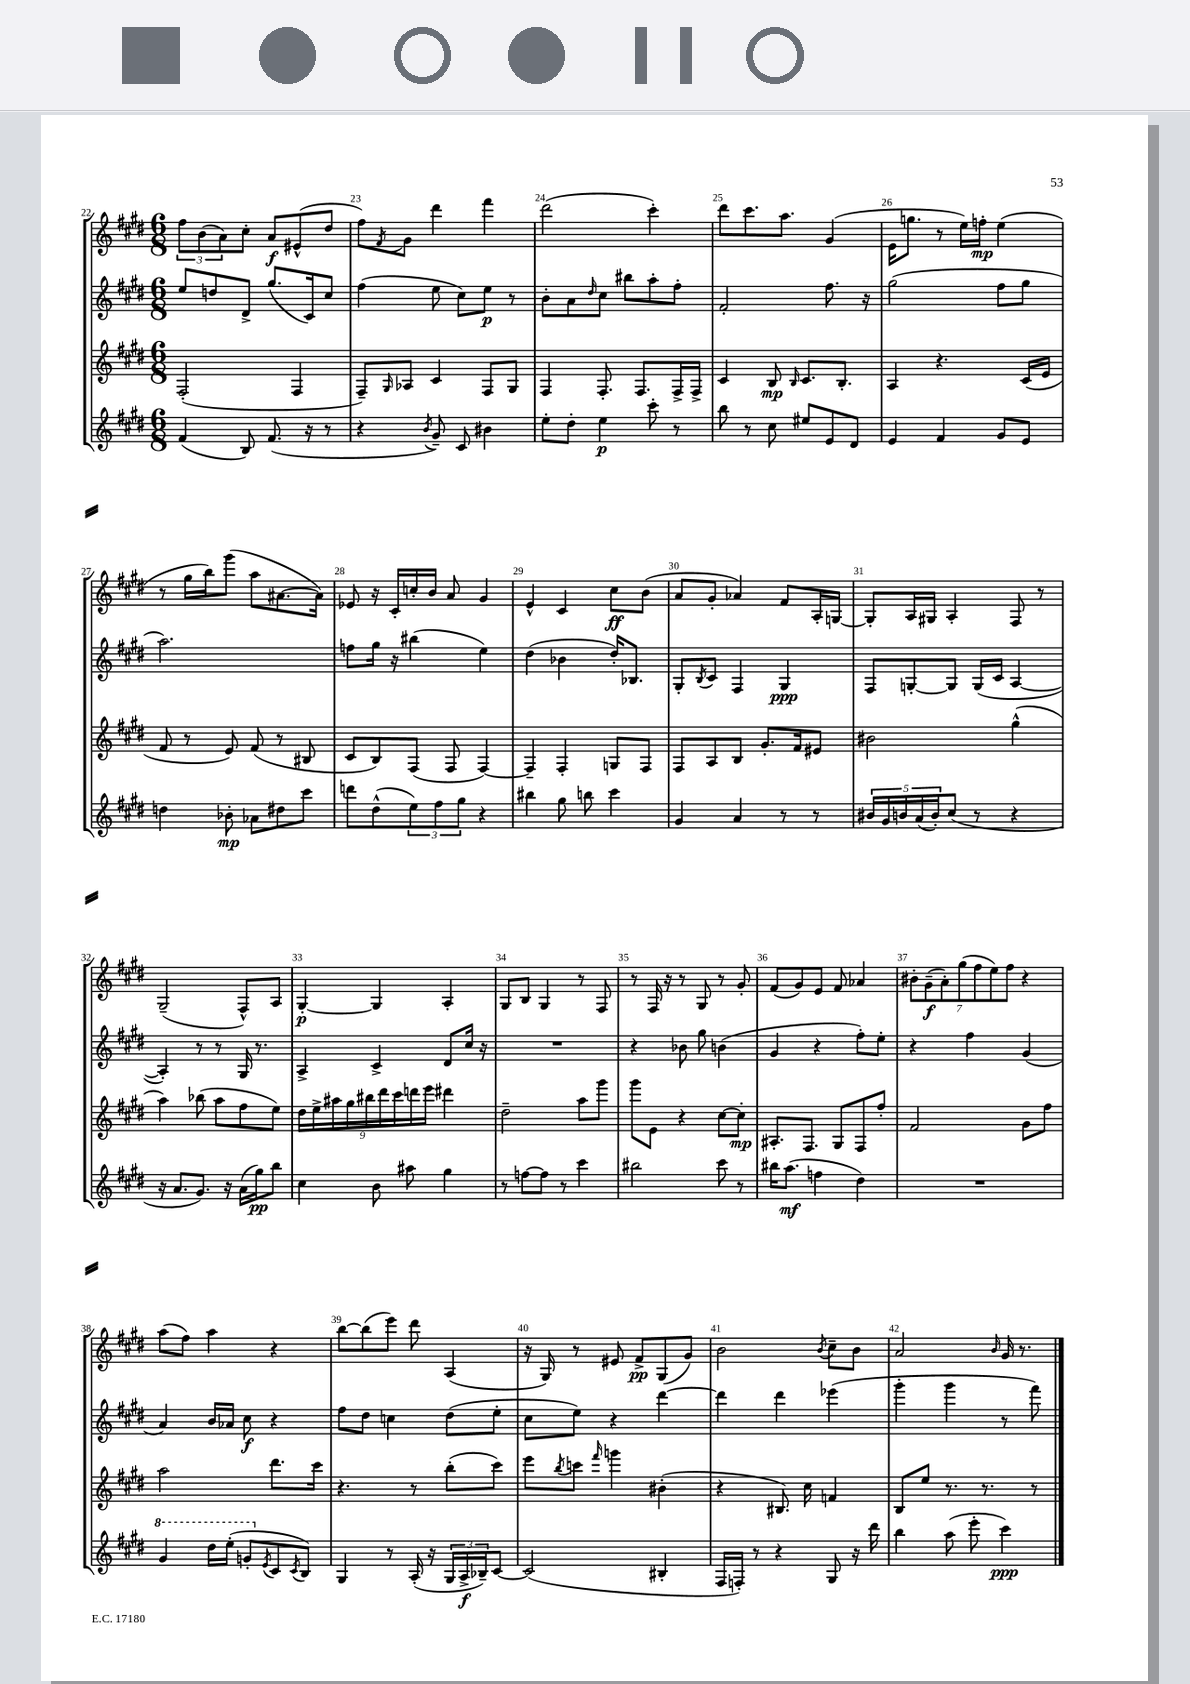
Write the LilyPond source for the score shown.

<<
\new StaffGroup <<
\new Staff = "s0" {
    \clef treble \key e \major \numericTimeSignature \time 6/8
    \tuplet 3/2 { fis''8 b'8( a'8) } cis''8-. a'8\f eis'8-^( dis''8 |
    fis''8) \acciaccatura { fis'8 } gis'8 dis'''4 fis'''4 |
    dis'''2( cis'''4-.) |
    dis'''8 cis'''8. a''8. gis'4( |
    e'16 g''8. r8 e''16) f''16-.\mp e''4( |
    r8 gis''16 b''16) gis'''8( a''8 ais'8.~ ais'16) |
    ees'8 r16 cis'16-. c''16-. b'16 a'8 gis'4 |
    e'4-^ cis'4 cis''8\ff b'8( |
    a'8 gis'8-. aes'4) fis'8 a16-. g16~ |
    g8-. a16 gis16 a4-. fis8 r8 |
    gis2--( fis8-^) a8 |
    gis4~-.\p gis4 a4-. |
    gis8 b8 gis4 r8 fis8 |
    r8 fis16 r16 r8 gis8 r8 gis'8-. |
    fis'8( gis'8) e'8 fis'8 aes'4 |
    \tuplet 7/4 { bis'8-. gis'8--\f( a'8-.) gis''8( fis''8 e''8) fis''8 } r4 |
    a''8( fis''8) a''4 r4 |
    b''8~ b''8( e'''8) dis'''8 a4( |
    r16 gis16) r8 eis'8 fis'8->\pp gis8( gis'8) |
    b'2 \acciaccatura { b'8 } cis''8-- b'8 |
    a'2 \grace { b'16 } gis'16 r8. \bar "|." |
}
\new Staff = "s1" {
    \clef treble \key e \major \numericTimeSignature \time 6/8
    e''8 d''8 dis'8-> gis''8.( cis'16) cis''8 |
    fis''4( e''8 cis''8) e''8\p r8 |
    b'8-. a'8 \grace { dis''16 } cis''8 bis''8 a''8-. fis''8-. |
    fis'2-. fis''8. r16 |
    gis''2( fis''8 gis''8 |
    a''2.) |
    f''8 gis''16 r16 bis''4( e''4) |
    dis''4( bes'4 dis''16-.) bes8. |
    gis8-. \acciaccatura { b8 } cis'8 fis4 gis4\ppp |
    fis8 g8~-. g8 g16( cis'16 a4~ |
    a4-.) r8 r8 gis16 r8. |
    a4-> cis'4-> dis'8 cis''16 r16 |
    R2. |
    r4 bes'8 gis''8 b'4( |
    gis'4 r4 fis''8-.) e''8-. |
    r4 fis''4 gis'4( |
    a'4) b'16 aes'16 cis''8\f r4 |
    fis''8 dis''8 c''4 dis''8( e''8-. |
    cis''8 e''8) r4 dis'''4~ |
    dis'''4 dis'''4 ees'''4( |
    gis'''4-. gis'''4 r8 fis'''8) \bar "|." |
}
\new Staff = "s2" {
    \clef treble \key e \major \numericTimeSignature \time 6/8
    fis2-.( fis4 |
    fis8--) \grace { gis16 } aes8 cis'4 fis8 gis8 |
    fis4 fis8.-. fis8. fis16-> fis16-> |
    cis'4 b8\mp \grace { b16 } cis'8. b8.-. |
    a4 r4. cis'16( e'16 |
    fis'8 r8 e'8) fis'8( r8 bis8 |
    cis'8 b8) fis8( fis8 fis4~) |
    fis4-- fis4-. g8 fis8 |
    fis8 a8 b8 gis'8.-. fis'16 eis'8 |
    bis'2 gis''4-^( |
    a''4) bes''8( a''8 fis''8 e''8) |
    \tuplet 9/8 { dis''16 e''16-> ais''16 gis''16 bis''16 dis'''16 cis'''16 d'''16 e'''16 } dis'''4 |
    dis''2-- a''8 gis'''8 |
    gis'''8 e'8 r4 cis''8~ cis''8-.\mp |
    ais8.-. fis8. gis8 fis8 fis''8-. |
    fis'2 gis'8 fis''8 |
    a''2 dis'''8. cis'''16 |
    r4. r8 b''8-.( cis'''8) |
    e'''8 \acciaccatura { b''8 } c'''8 \grace { fis'''16 } g'''4 bis'4-.( |
    r4 bis8.) cis''16 f'4 |
    b8 e''8 r8. r8. r8 \bar "|." |
}
\new Staff = "s3" {
    \clef treble \key e \major \numericTimeSignature \time 6/8
    fis'4( b8) fis'8.( r16 r8 |
    r4 \acciaccatura { b'8 } gis'8--) cis'8 bis'4 |
    e''8-. dis''8-. e''4\p cis'''8-. r8 |
    b''8 r8 cis''8 eis''8 e'8 dis'8 |
    e'4 fis'4 gis'8 e'8 |
    d''4 bes'8-.\mp aes'8 dis''8 cis'''8 |
    d'''8 dis''8-^( \tuplet 3/2 { e''8) fis''8 gis''8 } r4 |
    bis''4 gis''8 b''8 cis'''4 |
    gis'4 a'4 r8 r8 |
    \tuplet 5/4 { bis'16 gis'16 b'16 a'16( b'16-.) } cis''8( r8 r4 |
    r16 a'8. gis'8.) r16 a'16( gis''16\pp) b''8 |
    cis''4 b'8 ais''8 gis''4 |
    r8 f''8~ f''8 r8 cis'''4 |
    bis''2 cis'''8 r8 |
    bis''16 a''8.\mf( f''4 dis''4) |
    R2. |
    \ottava #1 gis''4 dis'''16 e'''16-.( g''8-. \ottava #0 \acciaccatura { e'8 } cis'8 \acciaccatura { cis'8 } b8) |
    gis4 r8 a16-.( r16 \tuplet 3/2 { gis16 a16->\f bes16--) } cis'8~ |
    cis'2( bis4-. |
    fis16 f16-.) r8 r4 gis8 r16 dis'''16 |
    b''4 a''8( e'''8-. cis'''4\ppp) \bar "|." |
}
>>
>>
\layout { \context { \Score currentBarNumber = #22 \override BarNumber.break-visibility = ##(#f #t #t) barNumberVisibility = #all-bar-numbers-visible } }
